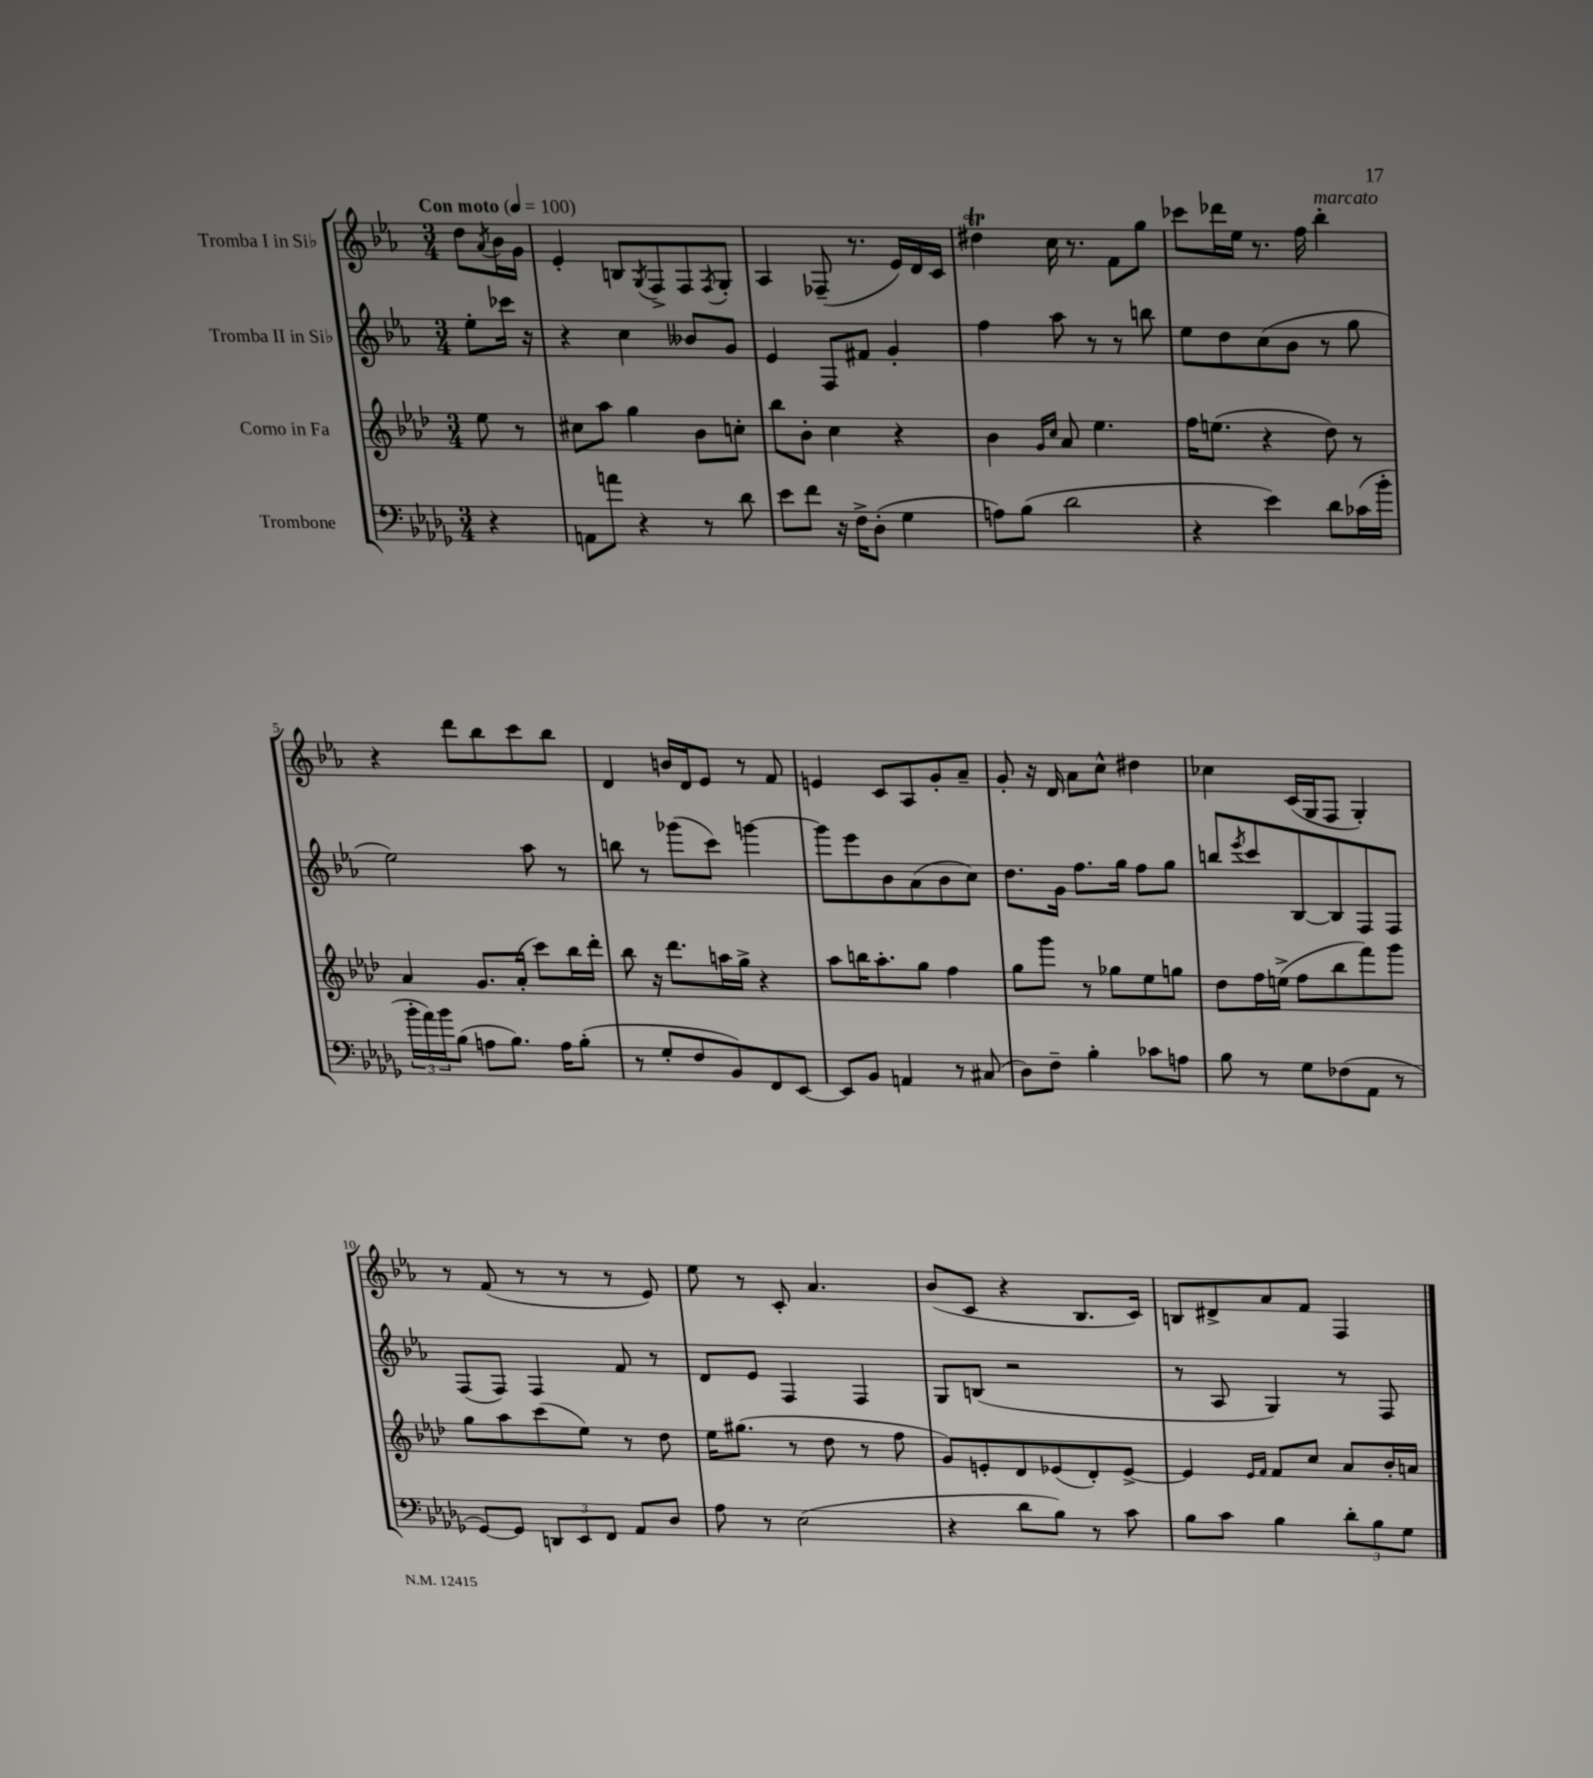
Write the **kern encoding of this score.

**kern	**kern	**kern	**kern
*staff4	*staff3	*staff2	*staff1
*clefF4	*clefG2	*clefG2	*clefG2
*k[b-e-a-d-g-]	*k[b-e-a-d-]	*k[b-e-a-]	*k[b-e-a-]
*M3/4	*M3/4	*M3/4	*M3/4
*MM100	*MM100	*MM100	*MM100
4r	8ee-\	8ee-'\L	8dd\L
.	.	.	8qa-/
.	8r	16ccc-\Jk	16b-\L
.	.	16r	16g\JJ
=	=	=	=
8AA\L	8cc#\L	4r	4e-'/
8a\J	8aa-\J	.	.
4r	4gg\	4cc\	8B/L
.	.	.	8qG/
.	.	.	8F^/
8r	8b-\L	8b--/L	8F/
.	.	.	8qF/
8d-\	8cc'\J	8g/J	8G'/J
=	=	=	=
8e-\L	8bb-\L	4e-/	4A-/
8f\J	8b-'\J	.	.
16r	4cc\	8F/L	(8F-~/
16F^\LK	.	.	.
(8D-'\J	.	8f#/J	8.r
4G-\	4r	4g'/	.
.	.	.	16e-/LL)
.	.	.	16d/
.	.	.	16c/JJ
=	=	=	=
8A\L)	4b-\	4ff\	4dd#\
(8B-\J	.	.	.
.	16qqg/LL	.	.
.	16qqcc/JJ	.	.
2d-\	8a-/	8aa-\	16cc\
.	.	.	8.r
.	4.ee-\	8r	.
.	.	8r	8f\L
.	.	8bb\	8gg\J
=	=	=	=
4r	16ff\LK	8ee-\L	8ccc-\L
.	(8.ee\J	.	.
.	.	8dd\	16ddd-\L
.	.	.	16ee-\JJ
4e-\)	4r	(8cc\	8.r
.	.	8b-\J	.
.	.	.	16ff\
8d-\L	8dd-\)	8r	4bb-'\
(16c-\L	8r	8gg\	.
16b-'\JJ	.	.	.
=	=	=	=
24b-'\LL	4a-/	2ee-\)	4r
24a-\)	.	.	.
24b-\J	.	.	.
(8B-\J	.	.	.
8A\L	8.g/L	.	8ddd\L
8.B-\J)	.	.	8bb-\
.	(16a-'/Jk	.	.
.	8ccc\L)	8aa-\	8ccc\
16A\LK	.	.	.
(8B-'\J	16bb-\L	8r	8bb-\J
.	16ddd-'\JJ	.	.
=	=	=	=
8r	8bb-\	8bb\	4d/
8G-'/L	16r	8r	.
.	8.ddd-\L	.	.
8F/	.	(8ggg-\L	16b/LL
.	.	.	16d/J
8BB-/)	16aa\L	8ccc\J)	8e-/J
.	16gg^\JJ	.	.
8FF/	4r	[4ggg\	8r
[8EE-/J	.	.	8f/
=	=	=	=
8EE-/]L	8aa-\L	8ggg\]L	4e/
8BB-/J	16bb\K	8eee-\	.
.	8.aa-'\	.	.
4AA/	.	8b-\	8c/L
.	8gg\J	(8a-\	8A-/
8r	4ff\	8b-\	8g'/
(8C#/	.	8cc\J)	8a-~/J
=	=	=	=
8D-\L)	8gg\L	8.dd\L	8g'/
8F~\J	8ggg\J	.	16r
.	.	16g\Jk	16d/
4B-'\	8r	8.ff\L	8a-\L
.	8gg-\L	.	8cc^^\J
.	.	16gg\Jk	.
8c-\L	8ee-\	8ff\L	4dd#\
8A\J	8gg\J	8gg\J	.
=	=	=	=
8B-\	8dd-\L	8bb/L	4cc-\
.	.	8qeee-/	.
8r	16ff\L	8ccc/	.
.	(16ee^\JJ	.	.
8G-\L	8ff\L	[8B-/	(16c/LL
.	.	.	16G/J
(8F-\	8bb-\	8B-/]	8F/J
8AA-\J	8fff\)	8F/	4G'/)
8r	8ggg\J	8F/J	.
=	=	=	=
[8GG-/L)	8gg\L	(8F/L	8r
8GG-/]J	8aa-\	8F/J)	(8f/
12DD/L	(8ccc\	4F/	8r
12EE-/	.	.	.
.	8ee-\J)	.	8r
12FF/J	.	.	.
8AA-/L	8r	8f/	8r
8D-/J	8dd-\	8r	8e-/)
=	=	=	=
8A-\	16ee-\LK	8d/L	8ee-\
.	(8.gg#\J	.	.
8r	.	8e-/J	8r
(2E-\	8r	4F/	8c'/
.	8dd-\	.	4.a-/
.	8r	4F/	.
.	8ff\	.	.
=	=	=	=
4r	8g/L)	8G/L	(8b-/L
.	8e'/	(8B/J	8c/J
8d-\L	8d-/	2r	4r
8B-\J)	(8e-/	.	.
8r	8d-'/)	.	8.B-/L
8c\	[8e-^/J	.	.
.	.	.	16c/Jk)
=	=	=	=
8B-\L	4e-/]	8r	8B/L
8c\J	.	8A-/	8d#^/
.	16qqe-/LL	.	.
.	16qqf/JJ	.	.
4B-\	8f/L	4G/)	8a-/
.	8cc/J	.	8f/J
12d-'\L	8a-/L	8r	4F/
12B-\	.	.	.
.	16b-'/L	8F/	.
12G-\J	.	.	.
.	16a/JJ	.	.
==	==	==	==
*-	*-	*-	*-
